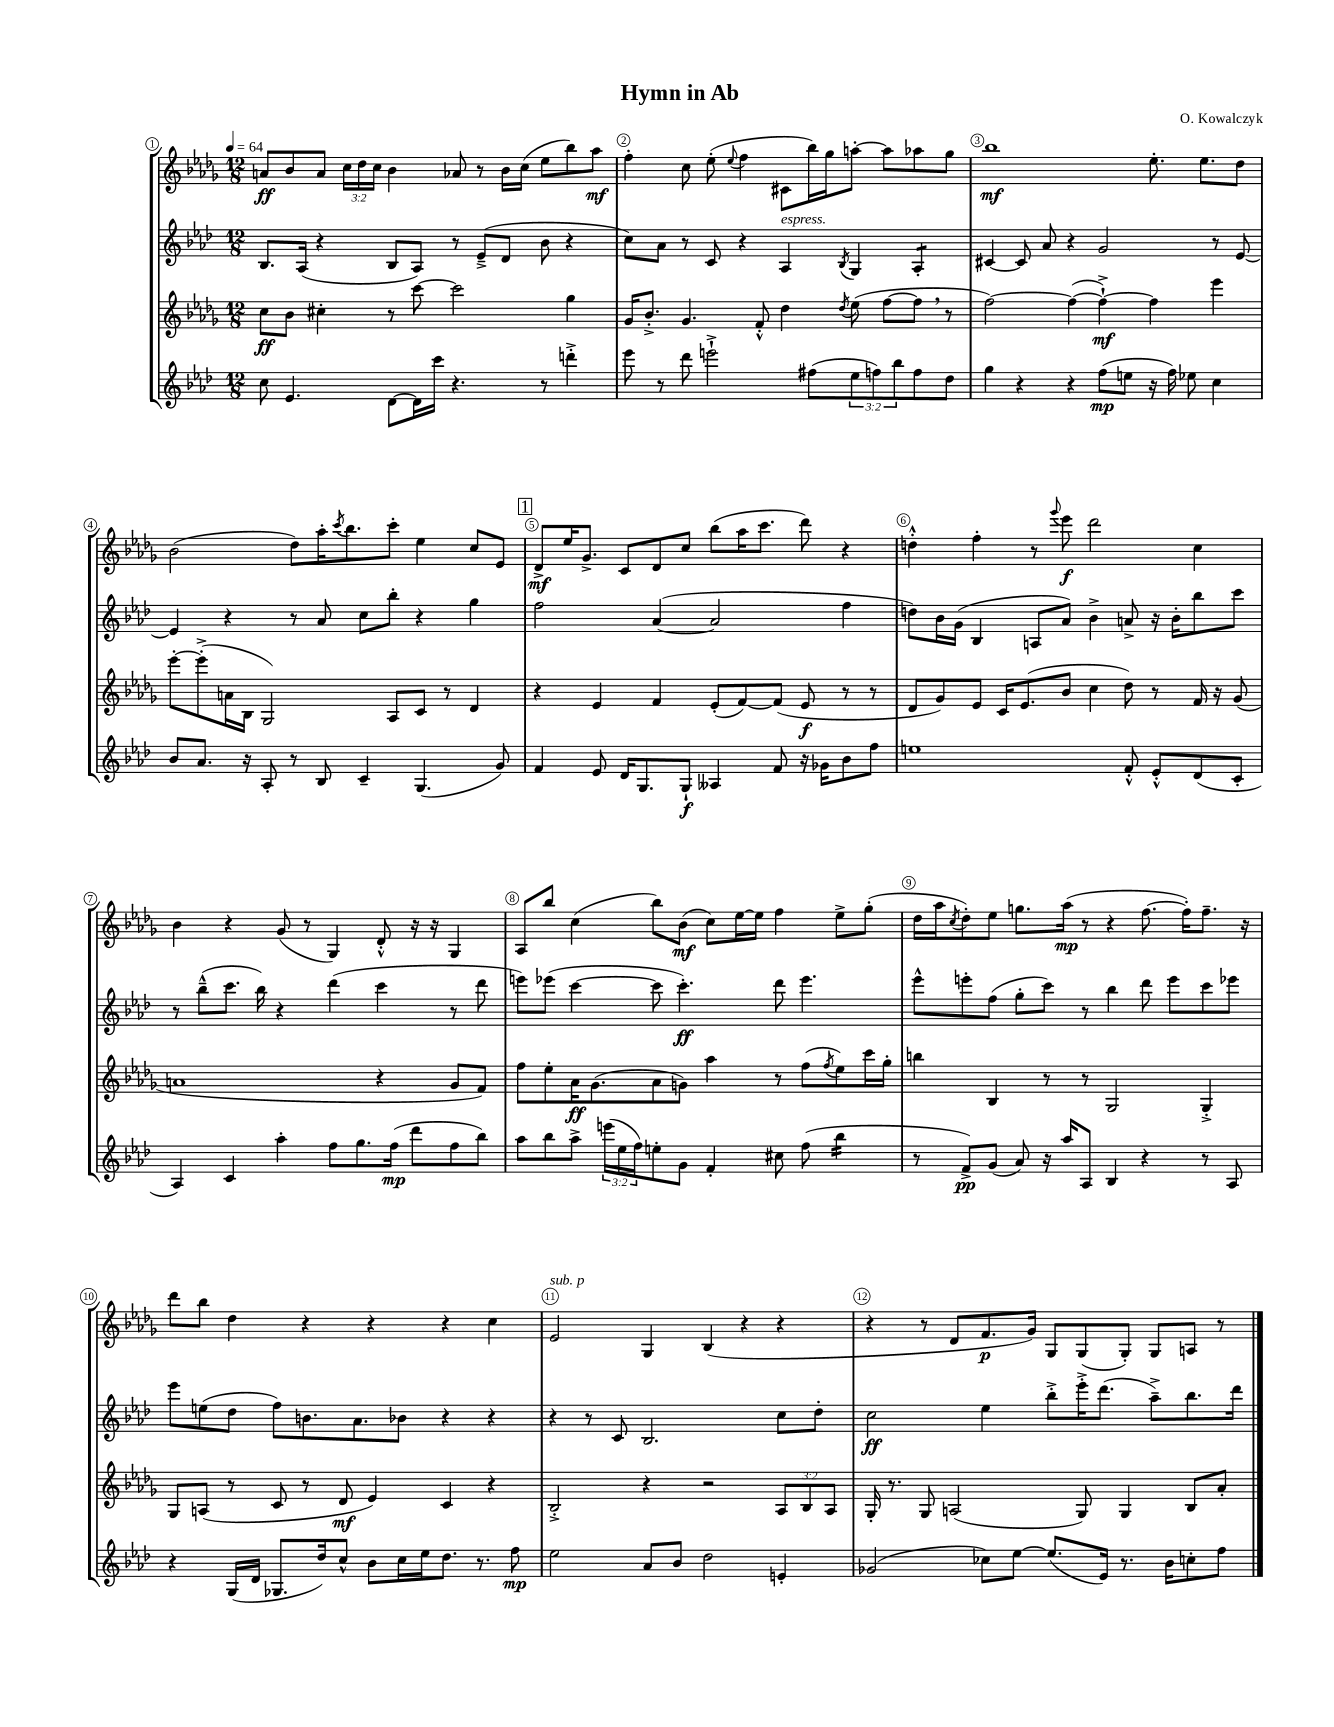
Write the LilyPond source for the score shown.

\header { title = "Hymn in Ab" composer = "O. Kowalczyk" }
<<
\new StaffGroup <<
\new Staff = "s0" {
    \clef treble \key des \major \numericTimeSignature \time 12/8 \override Staff.TupletNumber.text = #tuplet-number::calc-fraction-text \tempo 4 = 64
    a'8\ff bes'8 a'8 \tuplet 3/2 { c''16 des''16 c''16 } bes'4 aes'8 r8 bes'16 c''16( ees''8 bes''8) aes''8\mf |
    f''4-. c''8 ees''8-.( \appoggiatura { ees''8 } f''4 cis'8 bes''16) ges''16 a''8~-. a''8 aes''8 ges''8 |
    bes''1\mf ees''8.-. ees''8. des''8 |
    bes'2( des''8) aes''16-. \acciaccatura { c'''8 } bes''8. c'''8-. ees''4 c''8 ees'8 |
    \mark \markup { \box "1" } des'8->\mf ees''16 ges'8.-> c'8 des'8 c''8 bes''8( aes''16 c'''8. des'''8) r4 |
    d''4-.-^ f''4-. r8 \appoggiatura { ges'''8 } ees'''8\f des'''2 c''4 |
    bes'4 r4 ges'8( r8 ges4) des'8-.-^ r16 r16 ges4 |
    aes8 bes''8 c''4( bes''8) bes'8\mf( c''8) ees''16~ ees''16 f''4 ees''8-> ges''8-.( |
    des''16 aes''16 \acciaccatura { c''8 } des''8-.) ees''8 g''8. aes''16\mp( r8 r4 f''8.~ f''16-.) f''8.-- r16 |
    des'''8 bes''8 des''4 r4 r4 r4 c''4 |
    ees'2^\markup { \italic "sub. p" } ges4 bes4( r4 r4 |
    r4 r8 des'8 f'8.\p ges'16) ges8 ges8( ges8-.) ges8 a8 r8 \bar "|." |
}
\new Staff = "s1" {
    \clef treble \key aes \major \numericTimeSignature \time 12/8
    bes8. aes16( r4 bes8 aes8) r8 ees'8--->( des'8 bes'8 r4 |
    c''8) aes'8 r8 c'8 r4 aes4^\markup { \italic "espress." } \acciaccatura { bes8 } g4 aes4:8-. |
    cis'4~ cis'8 aes'8 r4 g'2 r8 ees'8~ |
    ees'4 r4 r8 aes'8 c''8 bes''8-. r4 g''4 |
    \mark \markup { \box "1" } f''2 aes'4~( aes'2 f''4 |
    d''8) bes'16 g'16( bes4 a8 aes'8) bes'4-> a'8-> r16 bes'16-. bes''8 c'''8 |
    r8 bes''8---^( c'''8. bes''16) r4 des'''4( c'''4 r8 des'''8 |
    e'''8) ees'''8( c'''4~ c'''8 c'''4.-.\ff) des'''8 ees'''4. |
    ees'''8-^ e'''8-. f''8( g''8-. c'''8) r8 bes''4 des'''8 e'''8 c'''8 ees'''8 |
    ees'''8 e''8( des''8 f''8) b'8. aes'8. bes'8 r4 r4 |
    r4 r8 c'8 bes2. c''8 des''8-. |
    c''2\ff ees''4 bes''8-.-> ees'''16-.-> des'''8.( aes''8--->) bes''8. des'''16 \bar "|." |
}
\new Staff = "s2" {
    \clef treble \key des \major \numericTimeSignature \time 12/8 \override Staff.TupletNumber.text = #tuplet-number::calc-fraction-text
    c''8\ff bes'8 cis''4-. r8 c'''8~ c'''2 ges''4 |
    ges'16 bes'8.-.-> ges'4. f'8-.-^ des''4 \acciaccatura { des''8 } ees''8( f''8~ f''8 \breathe r8 |
    f''2~) f''4~( f''4~-!->\mf) f''4 ees'''4 |
    ees'''8~-. ees'''8-.->( a'16 bes16 ges2) aes8 c'8 r8 des'4 |
    \mark \markup { \box "1" } r4 ees'4 f'4 ees'8-.( f'8~) f'8( ees'8\f r8 r8 |
    des'8 ges'8) ees'8 c'16 ees'8.( bes'8 c''4 des''8) r8 f'16 r16 ges'8( |
    a'1 r4 ges'8 f'8) |
    f''8 ees''8-. aes'16\ff ges'8.( aes'8 g'8) aes''4 r8 f''8( \acciaccatura { f''8 } ees''8) c'''16 ges''16-. |
    b''4 bes4 r8 r8 ges2 ges4-.-> |
    ges8 a8( r8 c'8 r8 des'8\mf ees'4) c'4 r4 |
    bes2-.-> r4 r2 \tuplet 3/2 { aes8 bes8 aes8 } |
    ges16-. r8. ges8 a2( ges8) ges4 bes8 aes'8-. \bar "|." |
}
\new Staff = "s3" {
    \clef treble \key aes \major \numericTimeSignature \time 12/8 \override Staff.TupletNumber.text = #tuplet-number::calc-fraction-text
    c''8 ees'4. des'8~ des'16 c'''16 r4. r8 d'''4-.-> |
    ees'''8 r8 des'''8 e'''2-!-> fis''8( \tuplet 3/2 { ees''8 f''8) bes''8 } f''8 des''8 |
    g''4 r4 r4 f''8\mp( e''8 r16 f''16) ees''8 c''4 |
    bes'8 aes'8. r16 aes8-. r8 bes8 c'4-- g4.( g'8) |
    \mark \markup { \box "1" } f'4 ees'8 des'16 g8. g8-!\f aeses4 f'8 r16 ges'16 bes'8 f''8 |
    e''1 f'8-.-^ ees'8-.-^ des'8( c'8-. |
    aes4) c'4 aes''4-. f''8 g''8. f''16\mp( des'''8 f''8 bes''8) |
    aes''8 bes''8 aes''8-> \tuplet 3/2 { e'''16( ees''16 f''16) } e''8-. g'8 f'4-. cis''8 f''8( bes''4:16 |
    r8 f'8->\pp) g'8( aes'8) r16 aes''16 aes8 bes4 r4 r8 aes8 |
    r4 g16( des'16 ges8. des''16) c''8-^ bes'8 c''16 ees''16 des''8. r8. f''8\mp |
    ees''2 aes'8 bes'8 des''2 e'4-. |
    ges'2( ces''8) ees''8~ ees''8.( ees'16) r8. bes'16 c''8-. f''8 \bar "|." |
}
>>
>>
\layout { \context { \Score \override BarNumber.break-visibility = ##(#f #t #t) barNumberVisibility = #all-bar-numbers-visible \override BarNumber.stencil = #(make-stencil-circler 0.1 0.3 ly:text-interface::print) } }
